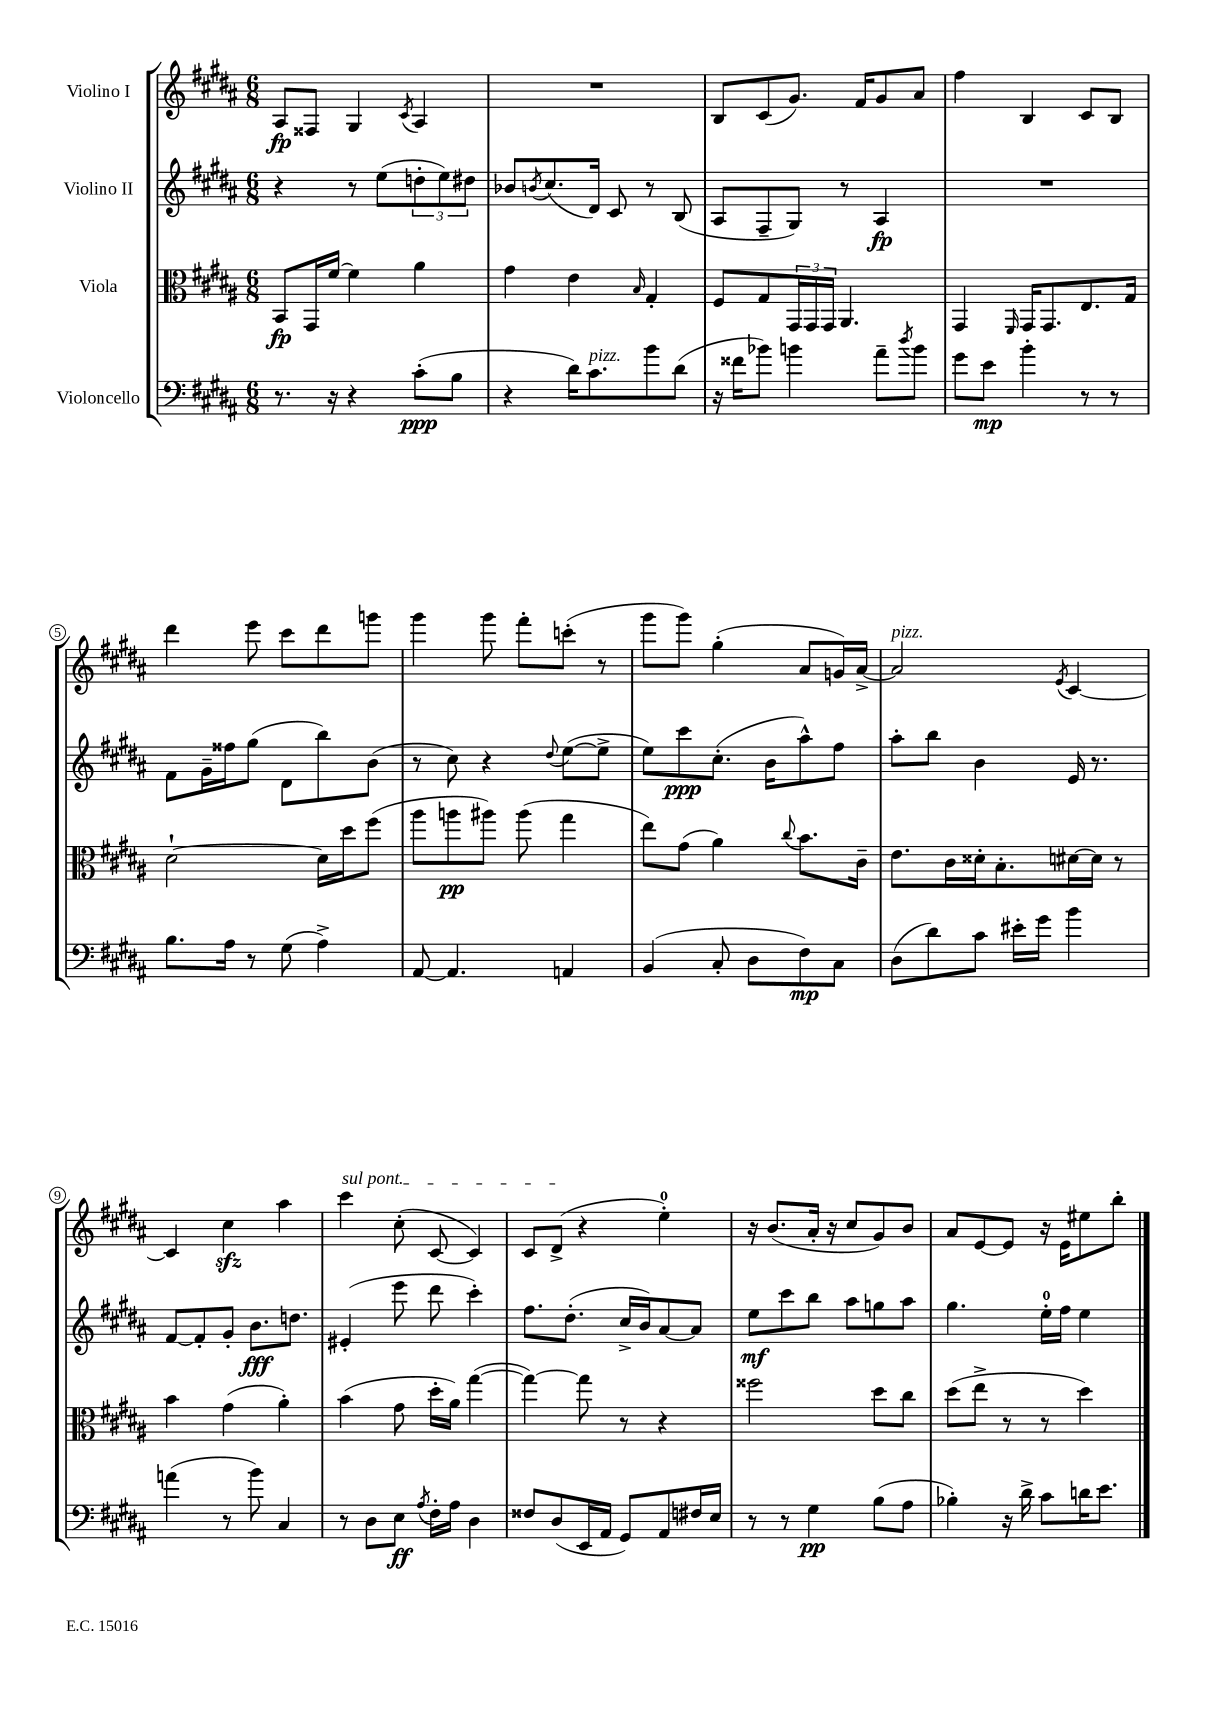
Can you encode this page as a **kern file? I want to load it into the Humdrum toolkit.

**kern	**dynam	**kern	**dynam	**kern	**dynam	**kern	**dynam
*part4	*part4	*part3	*part3	*part2	*part2	*part1	*part1
*staff4	*staff4	*staff3	*staff3	*staff2	*staff2	*staff1	*staff1
*I"Violoncello	*	*I"Viola	*	*I"Violino II	*	*I"Violino I	*
*clefF4	*	*clefC3	*	*clefG2	*	*clefG2	*
*k[f#c#g#d#a#]	*	*k[f#c#g#d#a#]	*	*k[f#c#g#d#a#]	*	*k[f#c#g#d#a#]	*
*M6/8	*	*M6/8	*	*M6/8	*	*M6/8	*
=1	=1	=1	=1	=1	=1	=1	=1
8.r	.	8BB/L	fp	4r	.	8A#/L	fp
.	.	16GG#/L	.	.	.	8F##X/J	.
16r	.	[16f#/JJ	.	.	.	.	.
4r	.	4f#\]	.	8r	.	4G#/	.
.	.	.	.	(8ee\L	.	.	.
.	.	.	.	.	.	8qc#/	.
(8c#'\L	ppp	4a#\	.	12ddn'\	.	4A#/	.
.	.	.	.	12ee\)	.	.	.
8B\J	.	.	.	.	.	.	.
.	.	.	.	12dd#X\J	.	.	.
=2	=2	=2	=2	=2	=2	=2	=2
4r	.	4g#\	.	8b-X/L	.	2.r	.
.	.	.	.	8qbn/	.	.	.
.	.	.	.	(8.cc#/	.	.	.
16d#\KL)	.	4e\	.	.	.	.	.
!LO:TX:a:i:t=pizz.	!	!	!	!	!	!	!
8.c#\	.	.	.	16d#/Jk)	.	.	.
.	.	.	.	8c#/	.	.	.
.	.	16qqB/	.	.	.	.	.
8b\	.	4G#'/	.	8r	.	.	.
(8d#\J	.	.	.	(8B/	.	.	.
=3	=3	=3	=3	=3	=3	=3	=3
16r	.	8F#/L	.	8A#/L	.	8B/L	.
16f##X\KL	.	.	.	.	.	.	.
8b-X\J)	.	8G#/	.	8F#~/	.	(8c#/	.
4bn\	.	24GG#/L	.	8G#/J)	.	8.g#/J)	.
.	.	24GG#/	.	.	.	.	.
.	.	24GG#/JJ	.	.	.	.	.
.	.	4.AA#/	.	8r	.	.	.
.	.	.	.	.	.	16f#/KL	.
8a#~\L	.	.	.	4A#/	fp	8g#/	.
8qdd#/	.	.	.	.	.	.	.
8b\J	.	.	.	.	.	8a#/J	.
=4	=4	=4	=4	=4	=4	=4	=4
8g#\L	.	4GG#/	.	2.r	.	4ff#\	.
8e\J	mp	.	.	.	.	.	.
.	.	16qqFF#/	.	.	.	.	.
4b'\	.	16GG#/KL	.	.	.	4B/	.
.	.	8.GG#/	.	.	.	.	.
8r	.	8.E/	.	.	.	8c#/L	.
8r	.	.	.	.	.	8B/J	.
.	.	16G#/Jk	.	.	.	.	.
!!LO:LB:g=z
=5	=5	=5	=5	=5	=5	=5	=5
8.B\L	.	[2d#`\	.	8f#\L	.	4ddd#\	.
.	.	.	.	16g#~\L	.	.	.
16A#\Jk	.	.	.	16ff##X\J	.	.	.
8r	.	.	.	(8gg#\J	.	8eee\	.
(8G#\	.	.	.	8d#\L	.	8ccc#\L	.
4A#^\)	.	16d#\LL]	.	8bb\)	.	8ddd#\	.
.	.	16dd#\J	.	.	.	.	.
.	.	(8ff#\J	.	(8b\J	.	8gggn\J	.
=6	=6	=6	=6	=6	=6	=6	=6
[8AA#/	.	8aa#\L	.	8r	.	4ggg#\	.
4.AA#/]	.	8aan\	pp	8cc#\)	.	.	.
.	.	8aa#X\J)	.	4r	.	8ggg#\	.
.	.	(8aa#\	.	.	.	8fff#'\L	.
.	.	.	.	8qqdd#/	.	.	.
4AAn/	.	4gg#\	.	([8ee\L	.	(8cccn'\J	.
.	.	.	.	8ee^\J]	.	8r	.
=7	=7	=7	=7	=7	=7	=7	=7
(4BB/	.	8ee\L)	.	8ee\L)	.	8ggg#\L	.
.	.	(8g#\J	.	8ccc#\	ppp	8ggg#\J)	.
8C#'/	.	4a#\)	.	(8.cc#'\J	.	(4gg#'\	.
8D#\L	.	.	.	.	.	.	.
.	.	.	.	16b\KL	.	.	.
.	.	8qqcc#/	.	.	.	.	.
8F#\)	mp	8.b\L	.	8aa#^^\)	.	8a#/L	.
8C#\J	.	.	.	8ff#\J	.	16gn/L)	.
.	.	16c#~\Jk	.	.	.	[16a#^/JJ	.
=8	=8	=8	=8	=8	=8	=8	=8
!	!	!	!	!	!	!LO:TX:a:i:t=pizz.	!
(8D#\L	.	8.e\L	.	8aa#'\L	.	2a#/]	.
8d#\)	.	.	.	8bb\J	.	.	.
.	.	16c#\L	.	.	.	.	.
8c#\J	.	16d##X'\J	.	4b\	.	.	.
.	.	8.B'\	.	.	.	.	.
16e#X'\LL	.	.	.	.	.	.	.
16g#\JJ	.	.	.	.	.	.	.
.	.	.	.	.	.	8qe/	.
4b\	.	[16d#X\L	.	16e/	.	[4c#/	.
.	.	16d#\JJ]	.	8.r	.	.	.
.	.	8r	.	.	.	.	.
!!LO:LB:g=z
=9	=9	=9	=9	=9	=9	=9	=9
(4an\	.	4b\	.	[8f#/L	.	4c#/]	.
.	.	.	.	8f#'/]	.	.	.
8r	.	(4g#\	.	8g#'/J	.	4cc#zz\	.
8b\)	.	.	.	8.b\L	fff	.	.
4C#/	.	4a#'\)	.	.	.	4aa#\	.
.	.	.	.	8.ddn\J	.	.	.
=10	=10	=10	=10	=10	=10	=10	=10
!	!	!	!	!	!	!LO:TX:a:i:t=sul pont.	!
8r	.	(4b\	.	(4e#X'/	.	4ccc#\	.
8D#\L	.	.	.	.	.	.	.
8E\J	ff	8g#\	.	8eee\	.	(8cc#'\	.
8qA#/	.	.	.	.	.	.	.
16F#'\LL	.	16dd#'\LL	.	8ddd#\	.	[8c#/	.
16A#\JJ	.	16a#\JJ)	.	.	.	.	.
4D#\	.	([4gg#\	.	4ccc#'\)	.	4c#/])	.
=11	=11	=11	=11	=11	=11	=11	=11
8F##X/L	.	4gg#\_)	.	8.ff#\L	.	8c#/L	.
(8D#/	.	.	.	.	.	(8d#^/J	.
.	.	.	.	(8.dd#'\J	.	.	.
16EE/L	.	8gg#\]	.	.	.	4r	.
16AA#/JJ	.	.	.	.	.	.	.
8GG#/L)	.	8r	.	16cc#^/LL	.	.	.
.	.	.	.	16b/J)	.	.	.
8AA#/	.	4r	.	[8a#/	.	4ee'\)	.
16F#X/L	.	.	.	8a#/J]	.	.	.
16E/JJ	.	.	.	.	.	.	.
=12	=12	=12	=12	=12	=12	=12	=12
8r	.	2ff##X\	.	8ee\L	mf	16r	.
.	.	.	.	.	.	(8.b/L	.
8r	.	.	.	8ccc#\	.	.	.
4G#\	pp	.	.	8bb\J	.	16a#'/Jk	.
.	.	.	.	.	.	16r	.
.	.	.	.	8aa#\L	.	8cc#/L	.
(8B\L	.	8dd#\L	.	8ggn\	.	8g#/)	.
8A#\J	.	8cc#\J	.	8aa#\J	.	8b/J	.
=13	=13	=13	=13	=13	=13	=13	=13
4B-X'\)	.	(8dd#\L	.	4.gg#\	.	8a#/L	.
.	.	8ee^\J	.	.	.	[8e/	.
16r	.	8r	.	.	.	8e/J]	.
16d#^\	.	.	.	.	.	.	.
8c#\L	.	8r	.	16ee'\LL	.	16r	.
.	.	.	.	16ff#\JJ	.	16e\KL	.
16dn\K	.	4dd#\)	.	4ee\	.	8ee#X\	.
8.e\J	.	.	.	.	.	.	.
.	.	.	.	.	.	8bb'\J	.
==	==	==	==	==	==	==	==
*-	*-	*-	*-	*-	*-	*-	*-
